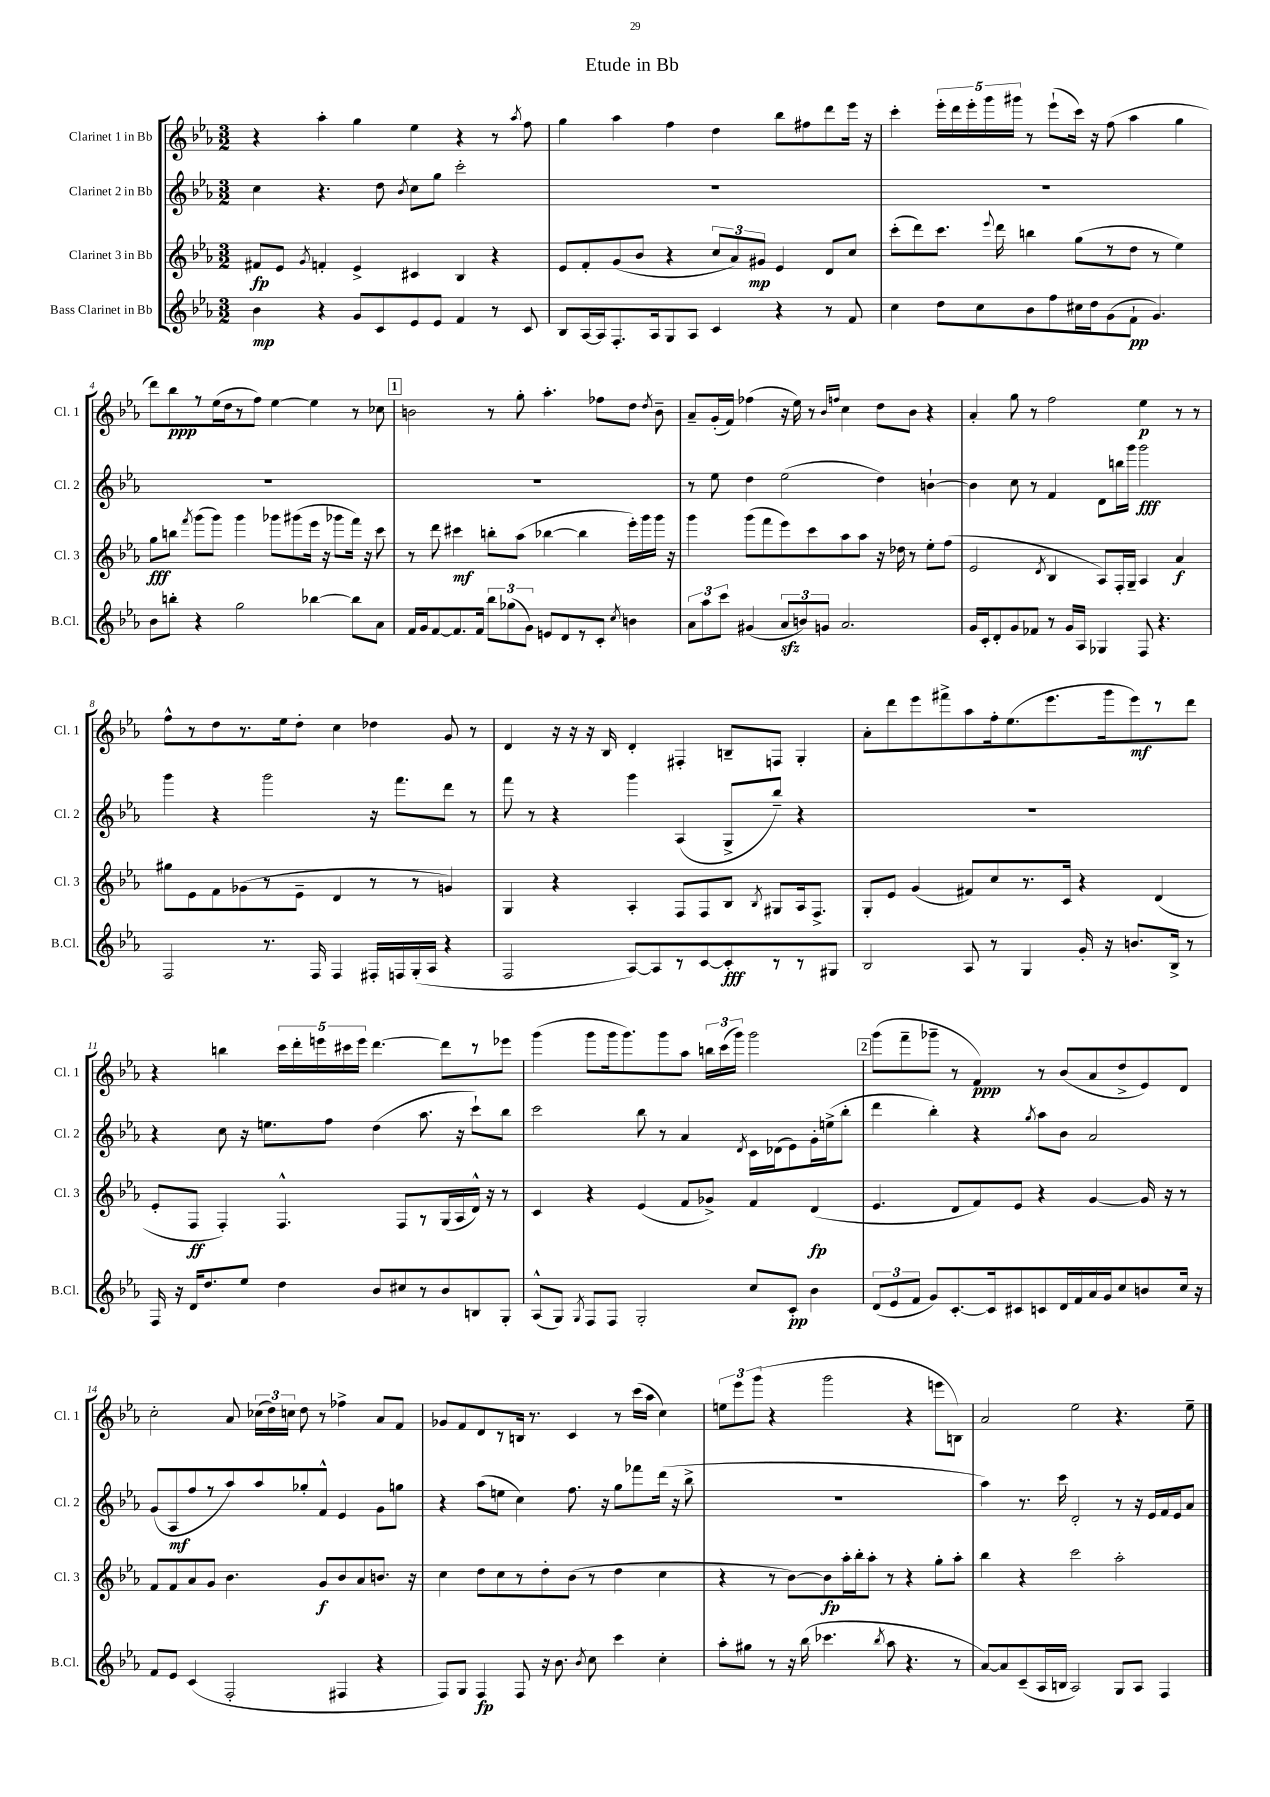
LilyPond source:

\header { title = "Etude in Bb" }
<<
\new StaffGroup <<
\new Staff = "s0" \with { instrumentName = "Clarinet 1 in Bb" shortInstrumentName = "Cl. 1" } {
    \clef treble \key ees \major \numericTimeSignature \time 3/2
    \autoBeamOff r4 aes''4-. g''4 ees''4 r4 r8 \acciaccatura { aes''8 } f''8 |
    g''4 aes''4 f''4 d''4 bes''8[ fis''8 d'''8 ees'''16] r16 |
    c'''4-. \tuplet 5/4 { ees'''16[-. d'''16 ees'''16-. g'''16 gis'''16] } r8 ees'''8[-!( c'''16]) r16 f''8( aes''4 g''4 |
    d'''8[) bes''8\ppp r8 ees''16( d''16 r8 f''8]) ees''4~ ees''4 r8 ces''8 |
    \mark \markup { \box "1" } b'2 r8 g''8-. aes''4.-. fes''8[ d''8] \acciaccatura { d''8 } b'8-- |
    aes'8[-- g'16-.( f'16]) fes''4( r16 ees''16) r8 \grace { bes'16[ f''16] } c''4 d''8[ bes'8] r4 |
    aes'4-. g''8 r8 f''2 ees''4\p r8 r8 |
    f''8[-^ r8 d''8 r8. ees''16 d''8]-. c''4 des''4 g'8 r8 |
    d'4 r16 r16 r16 bes16 d'4-. fis4-. b8[-- f8] g4-. |
    aes'8[-. d'''8 ees'''8 fis'''8-> aes''8 f''16-. ees''8.( ees'''8. g'''16 ees'''8\mf) r8 d'''8] |
    r4 b''4 \tuplet 5/4 { c'''16[ d'''16-. e'''16 cis'''16 e'''16] } d'''4.~ d'''8[ r8 ees'''8] |
    g'''4( g'''8[ g'''16 g'''8.) g'''8 aes''8] \tuplet 3/2 { b''16[ c'''16( g'''16]) } g'''2 |
    \mark \markup { \box "2" } g'''8[( f'''8-- ges'''8]-- r8 f'4\ppp) r8 bes'8[( aes'8 d''8-> ees'8) d'8] |
    c''2-. aes'8 \tuplet 3/2 { ces''16[( d''16) c''16] } d''8 r8 fes''4-> aes'8[ f'8] |
    ges'8[ f'8 d'8 r8 b16] r8. c'4 r8 c'''16[( aes''16] c''4) |
    \tuplet 3/2 { e''8[ ees'''8 g'''8]( } r4 g'''2 r4 e'''8[ b8]) |
    aes'2 ees''2 r4. ees''8-- \bar "|." |
}
\new Staff = "s1" \with { instrumentName = "Clarinet 2 in Bb" shortInstrumentName = "Cl. 2" } {
    \clef treble \key ees \major \numericTimeSignature \time 3/2
    \autoBeamOff c''4 r4. d''8 \acciaccatura { bes'8 } c''8[ g''8] c'''2-. |
    R1. |
    R1. |
    R1. |
    \mark \markup { \box "1" } R1. |
    r8 ees''8 d''4 ees''2( d''4) b'4~-! |
    b'4 c''8 r8 f'4 d'8[ b''16 g'''16] g'''2\fff |
    g'''4 r4 g'''2 r16 f'''8.[ d'''8] r8 |
    f'''8 r8 r4 g'''4 aes4( g8[-> bes''8]--) r4 |
    R1. |
    r4 c''8 r16 e''8.[ f''8] d''4( aes''8. r16 c'''8[-!) bes''8] |
    c'''2 bes''8 r8 aes'4 \acciaccatura { d'8 } c'16[ des'16( ees'8) g'16-. e''16->( bes''8]-. |
    \mark \markup { \box "2" } d'''4 bes''4-.) r4 \acciaccatura { g''8 } aes''8[ bes'8] aes'2 |
    g'8[( aes8\mf f''8 r8 aes''8) aes''8 ges''8-. f'8]-^ ees'4 g'8[ g''8] |
    r4 aes''8[( e''8] c''4) f''8. r16 g''8[ fes'''8 d'''16]( r16 bes''8-> |
    R1. |
    aes''4) r8. c'''16 d'2-. r8 r16 ees'16[ f'16 ees'16 aes'8] \bar "|." |
}
\new Staff = "s2" \with { instrumentName = "Clarinet 3 in Bb" shortInstrumentName = "Cl. 3" } {
    \clef treble \key ees \major \numericTimeSignature \time 3/2
    \autoBeamOff fis'8[\fp ees'8] \acciaccatura { g'8 } f'4-. ees'4-> cis'4 bes4 r4 |
    ees'8[ f'8-. g'8( bes'8] r4 \tuplet 3/2 { c''8[ aes'8) gis'8]\mp } ees'4 d'8[ c''8] |
    c'''8[-.( d'''8) c'''8.] \appoggiatura { ees'''8 } d'''16 b''4 g''8[( r8 d''8] r8 ees''4) |
    g''8[\fff b''8] \acciaccatura { f'''8 } g'''8[( g'''8]) g'''4 ges'''8[ gis'''8( ees'''16] r16 ges'''8[ f'''16]) r16 c'''8 |
    \mark \markup { \box "1" } r8 d'''8 cis'''4\mf b''8[-. aes''8]( bes''4~ bes''4 ees'''16[-.) g'''16 g'''16] r16 |
    g'''4 g'''8[( f'''8 ees'''8) c'''8 aes''8 aes''8] r16 des''16 r8 ees''8[-. f''8]( |
    ees'2 \acciaccatura { d'8 } bes4 aes8[) f16-. g16]-- aes4 aes'4\f |
    gis''8[ ees'8 f'8 ges'8( r8 ees'8]-- d'4 r8 r8 g'4) |
    g4 r4 aes4-. f8[ f8 bes8] \acciaccatura { bes8 } gis8[ aes16 f8.]-> |
    g8[-. ees'8] g'4( fis'8[) c''8 r8. c'16] r4 d'4( |
    ees'8[-. f8]\ff f4-.) f4.-^ f8[ r8 g16( aes16 d'16]-^) r16 r8 |
    c'4 r4 ees'4( f'8[ ges'8]->) f'4 d'4\fp( |
    \mark \markup { \box "2" } ees'4. d'8[ f'8) ees'8] r4 g'4~ g'16 r16 r8 |
    f'8[ f'8 aes'8 g'8] bes'4. g'8[\f bes'8 aes'8 b'8.] r16 |
    c''4 d''8[ c''8 r8 d''8-. bes'8]( r8 d''4 c''4 |
    r4 r8 bes'8[~) bes'8\fp aes''16-. bes''16-. aes''8]-. r8 r4 g''8[-. aes''8]-. |
    bes''4 r4 c'''2 aes''2-. \bar "|." |
}
\new Staff = "s3" \with { instrumentName = "Bass Clarinet in Bb" shortInstrumentName = "B.Cl." } {
    \clef treble \key ees \major \numericTimeSignature \time 3/2
    \autoBeamOff bes'4\mp r4 g'8[ c'8 ees'8 ees'8] f'4 r8 c'8 |
    bes8[ aes16~ aes16 f8.-. aes16 g8 aes8] c'4 r4 r8 f'8 |
    c''4 d''8[ c''8 bes'8 f''8 cis''16 d''16 g'8( f'8]-!\pp g'4.) |
    bes'8[ b''8]-. r4 g''2 bes''4~ bes''8[ aes'8] |
    \mark \markup { \box "1" } f'16[ g'16 f'8~ f'8. f'16] \tuplet 3/2 { bes''8[ ges''8( g'8]) } e'8[ d'8 r8 c'8]-. \acciaccatura { c''8 } b'4 |
    \tuplet 3/2 { aes'8[ aes''8 c'''8] } gis'4( \tuplet 3/2 { aes'8[\sfz b'8) g'8] } aes'2. |
    g'16[ c'16-. d'8-. g'8 fes'8] r8 g'16[ aes16] ges4 f8 r4. |
    f2 r8. f16 f4 fis16[-. f16 g16-.( aes16] r4 |
    f2 aes8[~) aes8 r8 c'8~ c'8-.\fff r8 r8 gis8] |
    bes2 aes8 r8 g4 g'16-. r16 b'8.[ bes16]-> r8 |
    f16 r16 d'16[ d''8. ees''8] d''4 bes'8[ cis''8 r8 bes'8 b8 g8]-. |
    aes8[-^( g8]) \acciaccatura { g8 } f8[ f8] g2-. c''8[ c'8]-.\pp bes'4 |
    \mark \markup { \box "2" } \tuplet 3/2 { d'8[( ees'8 f'8] } g'8[) c'8.~-. c'16 cis'8 c'8 d'16 f'16 aes'16 g'16 c''8 b'8 c''16] r16 |
    f'8[ ees'8] c'4( f2-. fis4 r4 |
    f8[) g8] f4\fp f8 r16 bes'8. \acciaccatura { bes'8 } c''8 c'''4 c''4-. |
    aes''8[-. gis''8] r8 r16 bes''16( ces'''4. \acciaccatura { bes''8 } aes''8 r4. r8 |
    aes'8[~) aes'8 c'8--( aes16 b16] aes2) g8[ aes8] f4 \bar "|." |
}
>>
>>
